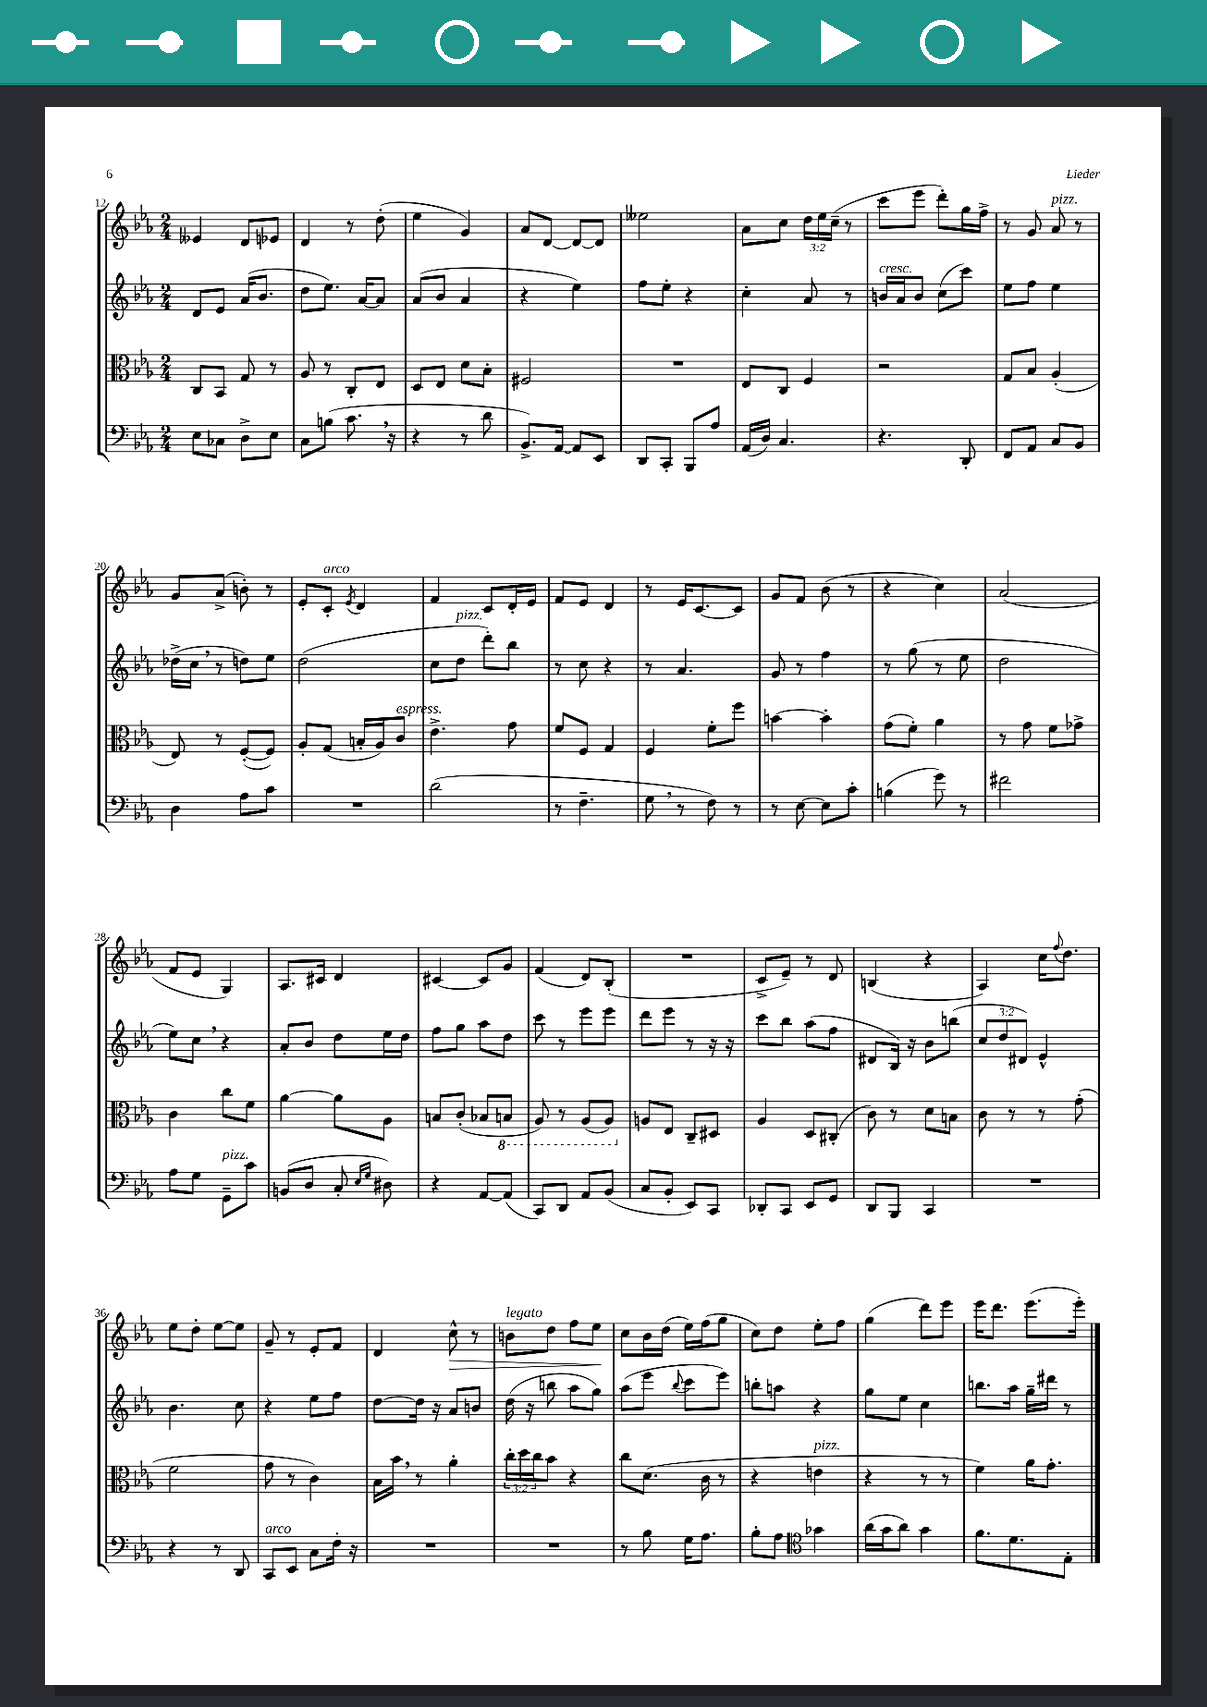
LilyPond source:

<<
\new StaffGroup <<
\new Staff = "s0" {
    \clef treble \key ees \major \numericTimeSignature \time 2/4 \override Staff.TupletNumber.text = #tuplet-number::calc-fraction-text
    eeses'4 d'8 ees'8 |
    d'4 r8 d''8-.( |
    ees''4 g'4) |
    aes'8 d'8~ d'8~ d'8 |
    eeses''2 |
    aes'8 c''8 \tuplet 3/2 { d''16 ees''16 c''16--( } r8 |
    c'''8 ees'''8 d'''8-.) g''16 f''16-> |
    r8 g'8 aes'8^\markup { \italic "pizz." } r8 |
    g'8 aes'8->( b'8-.) r8 |
    ees'8-. c'8-.^\markup { \italic "arco" } \acciaccatura { ees'8 } d'4 |
    f'4 c'8 d'16-. ees'16 |
    f'8 ees'8 d'4 |
    r8 ees'16 c'8.~ c'8 |
    g'8 f'8 bes'8( r8 |
    r4 c''4) |
    aes'2( |
    f'8 ees'8 g4) |
    aes8. cis'16 d'4 |
    cis'4~ cis'8 g'8 |
    f'4( d'8) bes8-.( |
    R2 |
    c'8-> ees'8--) r8 d'8 |
    b4( r4 |
    aes4) c''16 \appoggiatura { f''8 } d''8. |
    ees''8 d''8-. ees''8~ ees''8 |
    g'8-- r8 ees'8-. f'8 |
    d'4 c''8-^\> r8 |
    b'8^\markup { \italic "legato" } d''8 f''8 ees''8\! |
    c''8 bes'16 d''16( ees''16) f''16( g''8 |
    c''8) d''8 ees''8-. f''8 |
    g''4( d'''8) ees'''8 |
    ees'''16 d'''8. ees'''8.( ees'''16-.) \bar "|." |
}
\new Staff = "s1" {
    \clef treble \key ees \major \numericTimeSignature \time 2/4 \override Staff.TupletNumber.text = #tuplet-number::calc-fraction-text
    d'8 ees'8 aes'16( bes'8. |
    d''8 ees''8.) aes'16~ aes'8 |
    aes'8( bes'8 aes'4 |
    r4 ees''4) |
    f''8 ees''8-. r4 |
    c''4-. aes'8 r8 |
    b'16^\markup { \italic "cresc." } aes'16 b'8 c''8( c'''8) |
    ees''8 f''8 ees''4 |
    des''16->( c''16 \breathe r8 d''8) ees''8 |
    d''2( |
    c''8 d''8^\markup { \italic "pizz." } d'''8-.) bes''8 |
    r8 c''8 r4 |
    r8 aes'4. |
    g'8 r8 f''4 |
    r8 g''8( r8 ees''8 |
    d''2 |
    ees''8) c''8 \breathe r4 |
    aes'8-. bes'8 d''8 ees''16 d''16 |
    f''8 g''8 aes''8 d''8 |
    c'''8 r8 ees'''8 ees'''8 |
    d'''8 ees'''8 r8 r16 r16 |
    c'''8 bes''8 aes''8( f''8 |
    dis'8 bes16) r16 bes'8 b''8( |
    \tuplet 3/2 { c''8 d''8 dis'8) } ees'4-^ |
    bes'4. c''8 |
    r4 ees''8 f''8 |
    d''8~ d''16 r16 aes'8 b'8 |
    d''16( r16 b''8 aes''8 g''8) |
    aes''8( ees'''8 \appoggiatura { bes''8 } c'''8 ees'''8) |
    b''8-. a''8 r4 |
    g''8 ees''8 c''4 |
    b''8. aes''16 g''16-- dis'''16 r8 \bar "|." |
}
\new Staff = "s2" {
    \clef alto \key ees \major \numericTimeSignature \time 2/4 \override Staff.TupletNumber.text = #tuplet-number::calc-fraction-text
    c8 bes,8 g8 r8 |
    aes8 r8 c8-. ees8 |
    d8 ees8 d'8 bes8-. |
    fis2 |
    R2 |
    ees8 c8 f4 |
    r2 |
    g8 bes8 aes4-.( |
    ees8) r8 f8~-.( f8) |
    aes8-. g8( b16-. aes16) c'8^\markup { \italic "espress." } |
    ees'4.-> g'8 |
    f'8 f8 g4 |
    f4 f'8-. f''8 |
    b'4~ b'4-. |
    g'8( f'8-.) aes'4 |
    r8 g'8 f'8 ges'8-> |
    c'4 c''8 f'8 |
    aes'4~ aes'8 aes8 |
    b8 c'8-.( bes8 \ottava #-1 b,8 |
    aes,8) r8 aes,8( aes,8) \ottava #0 |
    a8 ees8 c8-- dis8 |
    aes4 d8 cis8-.( |
    c'8) r8 d'8 b8 |
    c'8 r8 r8 g'8-.( |
    f'2 |
    g'8 r8 c'4) |
    bes16 bes'16 \breathe r8 aes'4-. |
    \tuplet 3/2 { c''16-. d''16 c''16 } bes'8 r4 |
    c''8 d'8.( c'16 r8 |
    r4 e'4^\markup { \italic "pizz." } |
    r4 r8 r8 |
    f'4) aes'16 g'8.-. \bar "|." |
}
\new Staff = "s3" {
    \clef bass \key ees \major \numericTimeSignature \time 2/4
    ees8 ces8 d8-> ees8 |
    c8 b8( c'8. \breathe r16 |
    r4 r8 d'8 |
    bes,8.->) aes,16~ aes,8 ees,8 |
    d,8 c,8-. bes,,8 aes8 |
    aes,16( d16) c4. |
    r4. d,8-. |
    f,8 aes,8 c8 bes,8 |
    d4 aes8 c'8 |
    R2 |
    d'2( |
    r8 f4.-- |
    g8 \breathe r8 f8) r8 |
    r8 ees8~ ees8 c'8-. |
    b4( g'8) r8 |
    fis'2 |
    aes8 g8 g,8--^\markup { \italic "pizz." } c'8 |
    b,8( d8 c8-. \grace { ees16 g16 } dis8) |
    r4 aes,8~ aes,8( |
    c,8) d,8 aes,8 bes,8( |
    c8 bes,8-. ees,8) c,8 |
    des,8-. c,8 ees,8 g,8 |
    d,8 bes,,8 c,4 |
    R2 |
    r4 r8 d,8 |
    c,8^\markup { \italic "arco" } ees,8 c8 f16-. r16 |
    R2 |
    R2 |
    r8 bes8 g16 aes8. |
    bes8-. aes8 \clef tenor ges'4 |
    aes'16( g'16 aes'8) g'4 |
    f'8. d'8. ees8-. \bar "|." |
}
>>
>>
\layout { \context { \Score currentBarNumber = #12 } }
